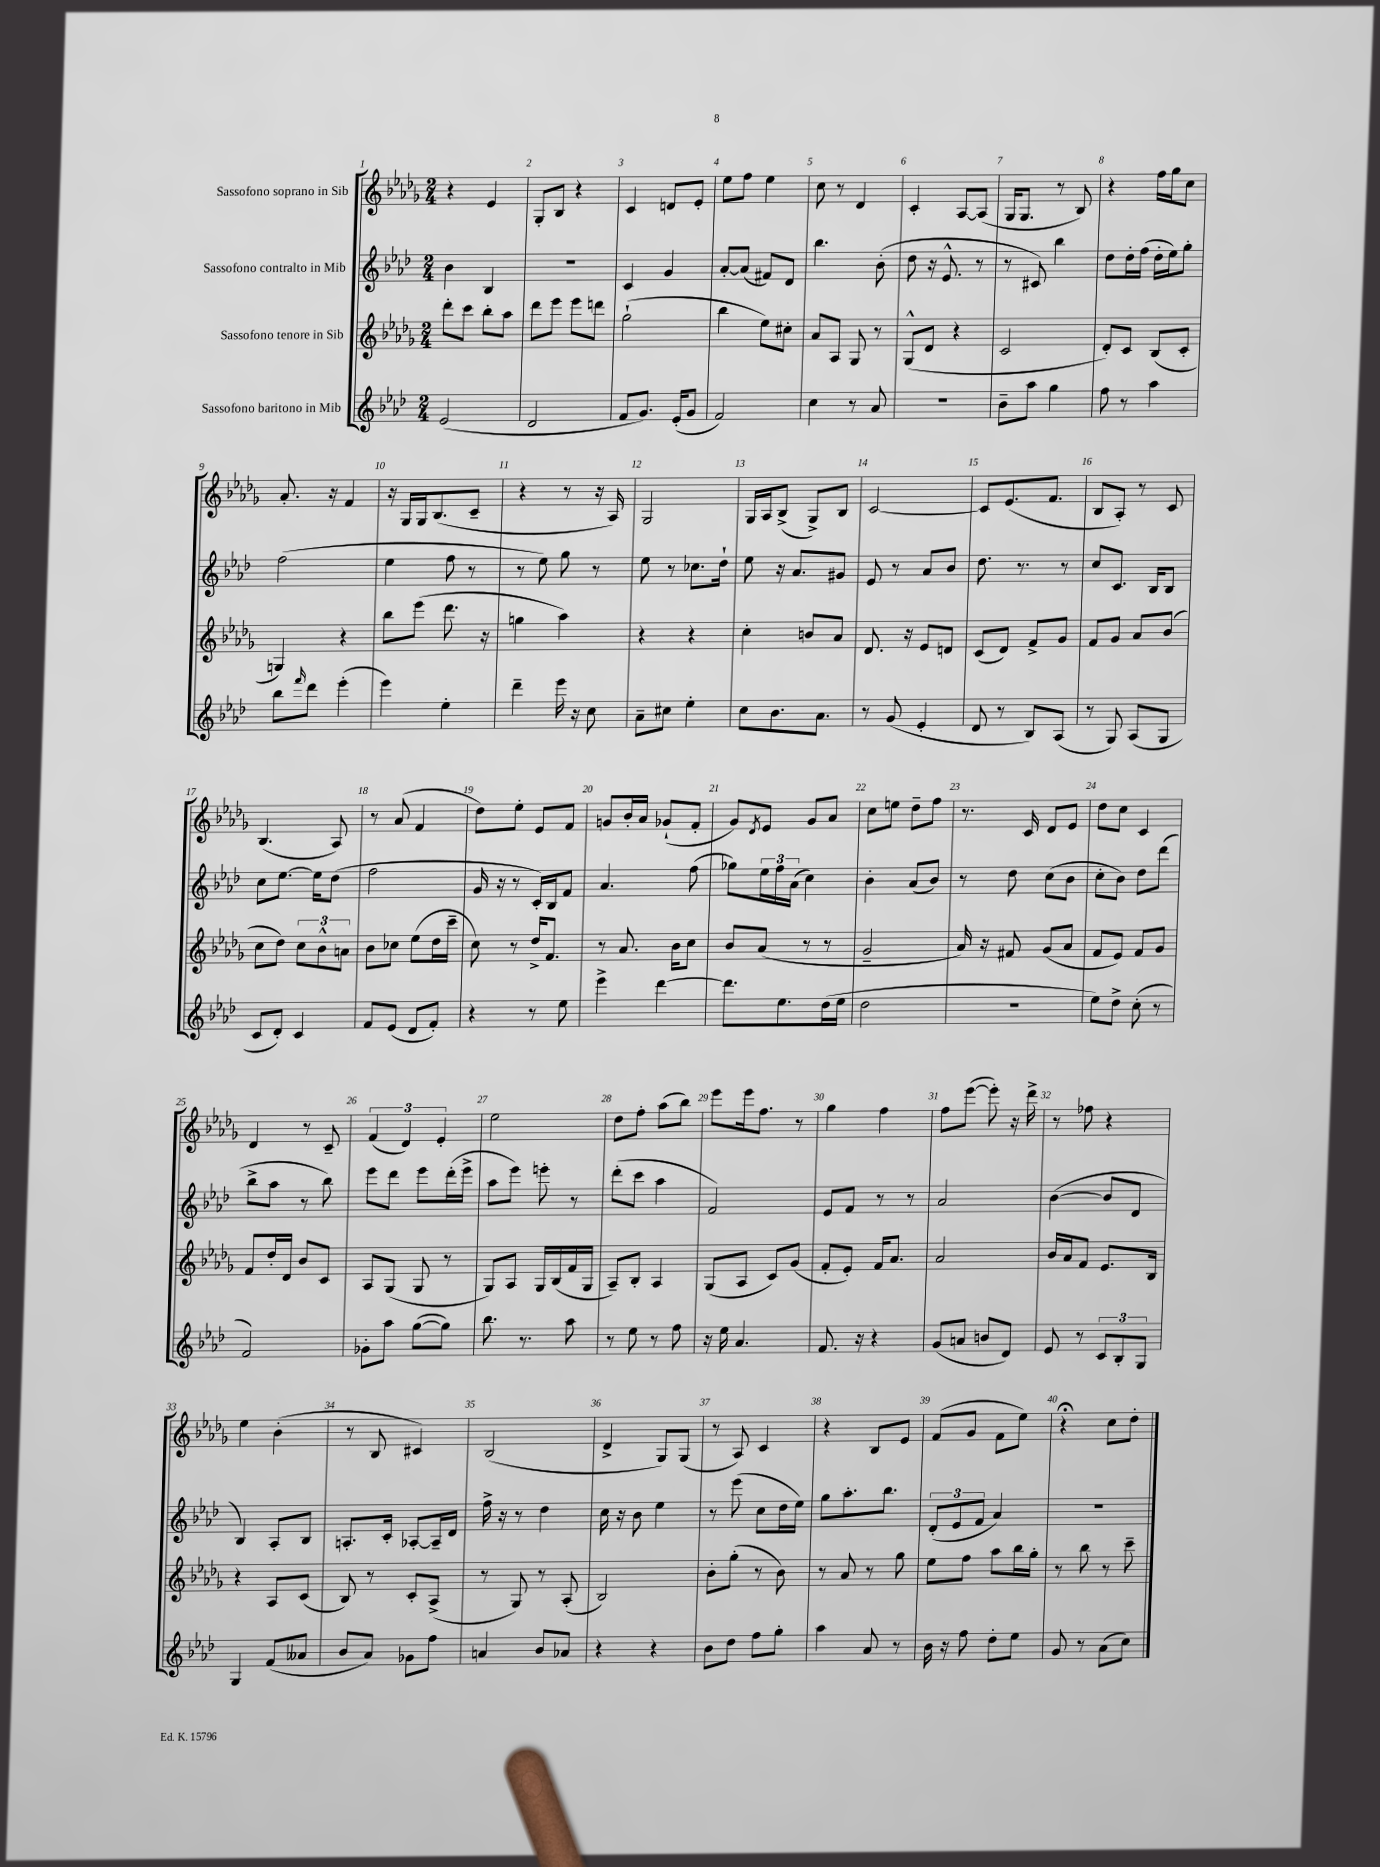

**kern	**kern	**kern	**kern
*staff4	*staff3	*staff2	*staff1
*clefG2	*clefG2	*clefG2	*clefG2
*k[b-e-a-d-]	*k[b-e-a-d-g-]	*k[b-e-a-d-]	*k[b-e-a-d-g-]
*M2/4	*M2/4	*M2/4	*M2/4
(2e-/	8ddd-'\L	4b-\	4r
.	8ccc\J	.	.
.	8bb-'\L	4B-/	4e-/
.	8aa-\J	.	.
=	=	=	=
2d-/	8ddd-\L	2r	8G-'/L
.	8eee-\J	.	8B-/J
.	8eee-\L	.	4r
.	8ddd\J	.	.
=	=	=	=
8f/L	(2gg-`\	4c/	4c/
8.g/J)	.	.	.
.	.	4g/	8d/L
(16e-'/LK	.	.	.
8g/J	.	.	8e-'/J
=	=	=	=
2f/)	4bb-\	[8a-'/L	8ee-\L
.	.	(8a-/]J	8ff\J
.	8ee-\L)	8f#/L)	4ee-\
.	8cc#'\J	8d-/J	.
=	=	=	=
4cc\	8a-/L	4.bb-\	8cc\
.	8A-/J	.	8r
8r	8G-/	.	4d-/
8a-/	8r	(8b-'\	.
=	=	=	=
2r	(8G-^^/L	8dd-\	4c'/
.	8d-/J	16r	.
.	.	8.e-^^/	.
.	4r	.	[8A-/L
.	.	8r	(8A-/]J
=	=	=	=
8b-~\L	2c/	8r	16G-/LK
.	.	.	8.G-/J
8aa-\J	.	8c#/)	.
4gg\	.	4bb-\	8r
.	.	.	8B-/)
=	=	=	=
8ff\	8d-'/L)	8dd-\L	4r
8r	8c/J	16dd-'\L	.
.	.	(16ff\JJ	.
4aa-\	(8B-/L	16dd-'\LL	16ff\LL
.	.	16ee-\J)	16gg-\J
.	8c'/J	8gg'\J	8cc\J
=	=	=	=
8bb-\L	4G/)	(2ff\	8.a-'/
16qqfff/	.	.	.
8ddd-\J	.	.	.
.	.	.	16r
(4eee-'\	4r	.	4f/
=	=	=	=
4eee-\)	8bb-\L	4ee-\	16r
.	.	.	16G-/LL
.	(8eee-\J	.	16G-/J
.	.	.	(8.B-/
4ee-'\	8.ddd-\	8ff\	.
.	.	8r	8c~/J
.	16r	.	.
=	=	=	=
4ddd-~\	4gg\	8r	4r
.	.	8ee-\)	.
16eee-\	4aa-\)	8gg\	8r
16r	.	.	.
8cc\	.	8r	16r
.	.	.	16A-/)
=	=	=	=
8a-~\L	4r	8ee-\	2G-/
8cc#\J	.	8r	.
4ee-'\	4r	8.cc-\L	.
.	.	16dd-`\Jk	.
=	=	=	=
8cc\L	4cc'\	8ee-\	16G-/LL
.	.	.	16A-/J
8.b-\	.	16r	(8B-^/J
.	.	8.a-/L	.
.	8b/L	.	8G-^/L)
8.a-\J	.	.	.
.	8a-/J	8g#/J	8B-/J
=	=	=	=
8r	8.d-/	8e-/	[2c/
(8g/	.	8r	.
.	16r	.	.
4e-'/	8e-/L	8a-/L	.
.	8d/J	8b-/J	.
=	=	=	=
8d-/	(8c/L	8.dd-\	8c/]L
8r	8d-/J)	.	(8.e-/
.	.	8.r	.
8B-/L)	8f^/L	.	.
.	.	.	8.f/J
(8A-/J	8g-/J	8r	.
=	=	=	=
8r	8f/L	8cc/L	8B-/L
8G/)	8g-/J	8.c/J	8A-'/J)
(8A-/L	8a-/L	.	8r
.	.	16B-/LK	.
8G/J	(8b-/J	8B-/J	8c/
=	=	=	=
8c/L	8cc\L	8cc\L	(4.B-/
8d-'/J)	8dd-\J)	[8.ee-\J	.
4c/	12cc\L	.	.
.	.	16ee-\]LK	.
.	12b-^^\	.	.
.	.	(8dd-\J	8A-/)
.	12a\J	.	.
=	=	=	=
8f/L	8b-\L	2ff\	8r
(8e-/J	8cc-\J	.	(8a-/
8d-/L	(8ee-\L	.	4f/
8f'/J)	16dd-\L	.	.
.	16ccc~\JJ	.	.
=	=	=	=
4r	8cc\)	16g/	8dd-\L)
.	.	16r	.
.	8r	8r	8ee-'\J
8r	16dd-^/LK	16c'/LL)	8e-/L
.	8.f/J	16B-/J	.
8ee-\	.	8f/J	8f/J
=	=	=	=
4eee-^\	8r	4.a-/	8g/L
.	8.a-/	.	16b-'/L
.	.	.	16a-/JJ
[4ddd-\	.	.	(8g-`/L
.	16b-\LK	.	.
.	8cc\J	(8ff\	8f'/J
=	=	=	=
8.ddd-\]L	8b-/L	8gg-\L)	8g-/L)
.	.	.	8qd-/
.	(8a-/J	24ee-\L	8e-/J
.	.	24ff\	.
8.ee-\	.	.	.
.	.	(24a-\JJ	.
.	8r	4cc\)	8g-/L
(16dd-\L	8r	.	8a-/J
16ee-\JJ	.	.	.
=	=	=	=
2dd-\	2g-~/	4b-'\	8cc\L
.	.	.	8ee\J
.	.	(8a-/L	8dd-~\L
.	.	8b-/J)	8ff\J
=	=	=	=
2r	16a-/)	8r	8.r
.	16r	.	.
.	8f#/	8dd-\	.
.	.	.	16c/
.	(8g-/L	(8cc\L	8d-/L
.	8a-/J	8b-\J	8e-/J
=	=	=	=
8ee-\L)	8f/L	8cc'\L	8dd-\L
8dd-^\J	8e-/J)	8b-\J)	8cc\J
(8cc'\	8f/L	8dd-\L	4c/
8r	8g-/J	(8ddd-\J	.
=	=	=	=
2f/)	8f/L	8bb-^\L	4d-/
.	16dd-'/L	8aa-\J	.
.	16d-/JJ	.	.
.	8b-/L	8r	8r
.	8c/J	8bb-\)	8c~/
=	=	=	=
8g-'\L	8A-/L	8eee-\L	(6f/
8aa-\J	(8G-/J	8ddd-\J	.
.	.	.	6d-/)
([8gg\L	8G-/	8eee-\L	.
.	.	.	6e-'/
8gg\]J)	8r	(16ddd-'\L	.
.	.	16eee-^\JJ	.
=	=	=	=
8.bb-\	8G-/L)	8aa-\L	2ee-\
.	8A-/J	8eee-\J)	.
8.r	.	.	.
.	16G-/LL	8eee'\	.
.	(16B-/	.	.
8aa-\	16f/	8r	.
.	16G-/JJ	.	.
=	=	=	=
8r	8A-~/L)	(8ddd-'\L	8dd-\L
8ee-\	8B-'/J	8ccc\J	8ff'\J
8r	4A-/	4aa-\	(8aa-\L
8ff\	.	.	8bb-\J)
=	=	=	=
16r	(8G-/L	2f/)	8eee-\L
16ee-\	.	.	.
4.a-/	8A-/J	.	16eee-\k
.	.	.	8.ff\J
.	8c/L)	.	.
.	(8g-/J	.	8r
=	=	=	=
8.f/	8f'/L	8e-/L	4gg-\
.	8e-'/J)	8f/J	.
16r	.	.	.
4r	16f/LK	8r	4ff\
.	8.a-/J	.	.
.	.	8r	.
=	=	=	=
(8g/L	2a-/	2a-/	8ff\L
8a/J	.	.	([8eee-\J
8b/L	.	.	8eee-'\])
8d-/J)	.	.	16r
.	.	.	16ddd-^\
=	=	=	=
8e-/	16b-/LL	([4b-\	8r
.	16a-/J	.	.
8r	8f/J	.	8ff-\
12c/L	8.e-/L	8b-/]L	4r
12B-'/	.	.	.
.	.	8d-/J	.
12G/J	.	.	.
.	16B-/Jk	.	.
=	=	=	=
4G/	4r	4B-/)	4ee-\
(8f/L	8A-/L	8A-'/L	(4b-'\
8a--/J	(8c/J	8B-/J	.
=	=	=	=
8b-/L	8B-/)	8.A'/L	8r
8a-/J)	8r	.	8B-/
.	.	16c'/Jk	.
8g-\L	8c'/L	[8A-'/L	4c#/)
8ff\J	(8A-^/J	16A-~/]L	.
.	.	16d-/JJ	.
=	=	=	=
4a/	8r	16ff^\	(2B-/
.	.	16r	.
.	8G-/)	8r	.
8b-/L	8r	4dd-\	.
8a-/J	(8A-'/	.	.
=	=	=	=
4r	2B-/)	16cc\	4d-^/
.	.	16r	.
.	.	8b-\	.
4r	.	4ee-\	8G-/L)
.	.	.	(8G-/J
=	=	=	=
8b-\L	8b-'\L	8r	8r
8dd-\J	(8gg-'\J	(8eee-\	8A-/)
8ff\L	8r	8cc\L	4c/
8gg'\J	8b-\)	16dd-\L	.
.	.	16ee-\JJ)	.
=	=	=	=
4aa-\	8r	8gg\L	4r
.	8a-/	8.aa-'\	.
8a-/	8r	.	8B-/L
.	.	8.bb-\J	.
8r	8gg-\	.	8e-/J
=	=	=	=
16b-\	8ee-\L	(12d-'/L	(8f/L
16r	.	.	.
.	.	12e-/	.
8ff\	8ff\J	.	8g-/J
.	.	12f/J	.
8dd-'\L	8aa-\L	4a-/)	8f\L
8ee-\J	16bb-\L	.	8ee-\J)
.	16gg-'\JJ	.	.
=	=	=	=
8g/	8r	2r	4r;
8r	8bb-\	.	.
(8a-\L	8r	.	8cc\L
8cc\J)	8ccc~\	.	8dd-'\J
==	==	==	==
*-	*-	*-	*-
